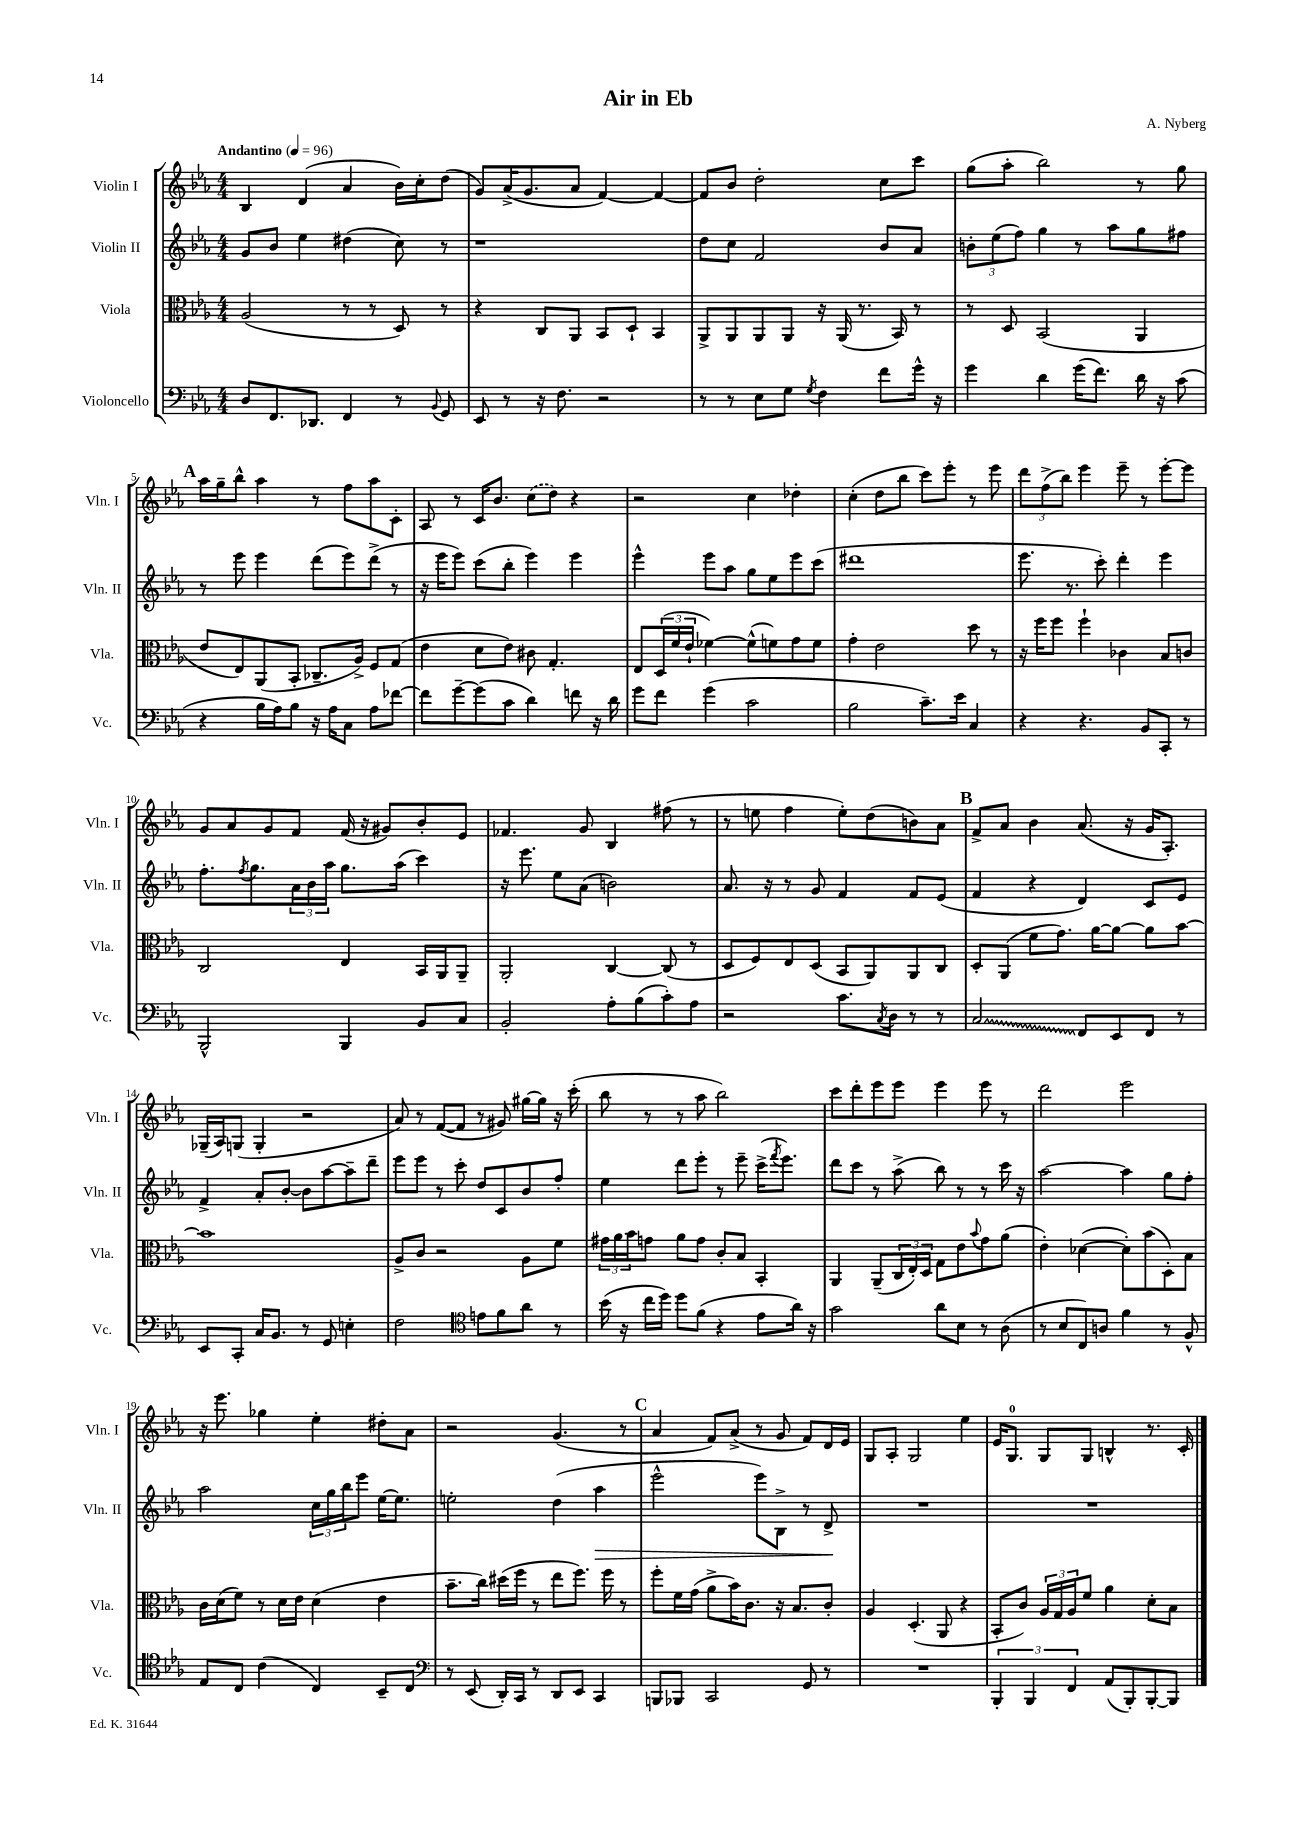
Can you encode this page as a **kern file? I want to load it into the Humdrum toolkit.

**kern	**kern	**kern	**kern
*staff4	*staff3	*staff2	*staff1
*clefF4	*clefC3	*clefG2	*clefG2
*k[b-e-a-]	*k[b-e-a-]	*k[b-e-a-]	*k[b-e-a-]
*M4/4	*M4/4	*M4/4	*M4/4
*MM96	*MM96	*MM96	*MM96
8D/L	(2A-/	8g/L	4B-/
8.FF/	.	8b-/J	.
.	.	4ee-\	(4d/
8.DD-/J	.	.	.
4FF/	8r	(4dd#\	4a-/
.	8r	.	.
8r	8D/)	8cc\)	16b-\LL)
.	.	.	16cc'\J
8qqBB-/	.	.	.
8GG/	8r	8r	(8dd\J
=	=	=	=
8EE-/	4r	1r	8g/L)
8r	.	.	(16a-^/K
.	.	.	8.g/
16r	8C/L	.	.
8.F\	.	.	.
.	8AA-/J	.	8a-/J
2r	8BB-/L	.	[4f/)
.	8D`/J	.	.
.	4BB-/	.	4f/_
=	=	=	=
8r	8AA-^/L	8dd\L	8f/]L
8r	8AA-/	8cc\J	8b-/J
8E-\L	8AA-/	2f/	2dd'\
8G\J	8AA-/J	.	.
8qG/	.	.	.
4F\	16r	.	.
.	(16AA-/	.	.
.	8.r	.	.
8f\L	.	8b-/L	8cc\L
.	16BB-/)	.	.
16g^^\Jk	8r	8a-/J	8ccc\J
16r	.	.	.
=	=	=	=
4g\	8r	12b'\L	(8gg\L
.	.	(12ee-\	.
.	8D/	.	8aa-'\J
.	.	12ff\J)	.
4d\	(2BB-/	4gg\	2bb-\)
(16g\LK	.	8r	.
8.f\J)	.	.	.
.	.	8aa-\L	.
16d\	4AA-/	8gg\	8r
16r	.	.	.
(8c\	.	8ff#\J	8gg\
=	=	=	=
4r	8e-/L	8r	16aa-\LL
.	.	.	16gg~\J
.	8E-/)	8eee-\	8bb-^^\J
16B-\LL	(8AA-/	4eee-\	4aa-\
16A-\J)	.	.	.
8B-\J	8BB-'/J	.	.
16r	8.C-~/L	(8ddd\L	8r
16A-\LK	.	.	.
8C\J	.	8eee-\)	8ff\L
.	16A-^/Jk)	.	.
8A-\L	8F/L	(8ddd^\J	8aa-\
[8f-\J	(8G/J	8r	8c'\J
=	=	=	=
8f-\]L	4e-\	16r	8A-/
.	.	16eee-\LK	.
[8g~\	.	8eee-\J)	8r
(8g\]	8d\L	(8ccc\L	16c/LK
.	.	.	8.b-/J
8c\J	8e-\J)	8bb-'\J	.
4d\)	8c#\	4eee-\)	(8cc\L
.	4.G'/	.	8dd\J)
8f\	.	4eee-\	4r
16r	.	.	.
16d\	.	.	.
=	=	=	=
8g\L	8E-/L	4eee-^^\	2r
8f\J	(24D/L	.	.
.	24f/	.	.
.	24e-`/JJ	.	.
(4g\	[4f-\)	8eee-\L	.
.	.	8aa-\J	.
2c\	(8f-^^\]L	8gg\L	4cc\
.	8f\)	8ee-\	.
.	8g\	8eee-\	4dd-'\
.	8f\J	(8ccc\J	.
=	=	=	=
2B-\	4g'\	1ddd#	(4cc'\
.	2e-\	.	8dd\L
.	.	.	8bb-\J
8.c~\L)	.	.	8ccc\L)
.	.	.	8eee-'\J
16e-\Jk	.	.	.
4C/	8dd\	.	8r
.	8r	.	8eee-\
=	=	=	=
4r	16r	8.eee-\	12ddd\L
.	16ff\LK	.	.
.	.	.	(12ff^\
.	8ff\J	.	.
.	.	.	12bb-\J)
.	.	8.r	.
4.r	4ff`\	.	4eee-\
.	.	8ccc'\)	.
.	4c-\	4ddd'\	8eee-~\
8BB-/L	.	.	8r
8CC'/J	8B-/L	4eee-\	[8eee-'\L
8r	8c/J	.	8eee-\]J
=	=	=	=
2BBB-^^/	2C/	8.ff'\L	8g/L
.	.	.	8a-/
.	.	8qff/	.
.	.	8.gg\	.
.	.	.	8g/
.	.	24a-\L	8f/J
.	.	24b-\	.
.	.	24aa-\JJ	.
4BBB-/	4E-/	8.gg\L	(16f/
.	.	.	16r
.	.	.	8g#/L)
.	.	(16aa-\Jk	.
8BB-/L	16BB-/LL	4ccc\)	8b-'/
.	16AA-/J	.	.
8C/J	8AA-~/J	.	8e-/J
=	=	=	=
2BB-'/	2AA-'/	16r	4.f-/
.	.	8.eee-\	.
.	.	8ee-\L	.
.	.	(8a-\J	8g/
8A-'\L	[4C/	2b\)	4B-/
(8B-\	.	.	.
8c'\)	(8C/]	.	(8ff#\
8A-\J	8r	.	8r
=	=	=	=
2r	8D/L	8.a-/	8r
.	8F/)	.	8ee\
.	.	16r	.
.	8E-/	8r	4ff\
.	(8D/J	8g/	.
8.c\L	8BB-/L	4f/	8ee'\L)
.	8AA-/)	.	(8dd\
8qC/	.	.	.
16D\Jk	.	.	.
8r	8AA-/	8f/L	8b\)
8r	8C/J	(8e-/J	8a-\J
=	=	=	=
2C/	8D'/L	4f/	8f^/L
.	(8AA-/J	.	8a-/J
.	8f\L	4r	4b-\
.	8.g\J)	.	.
8FF/L	.	4d/)	(8.a-/
.	[16a-\LK	.	.
8EE-/	8a-\_J	.	.
.	.	.	16r
8FF/J	8a-\]L	8c/L	16g/LK
.	.	.	8.A-'/J)
8r	[8b-\J	8e-/J	.
=	=	=	=
8EE-/L	1b-]	4f^/	(16G-~/LL
.	.	.	16A-/J)
8CC'/J	.	.	(8G/J
16C/LK	.	8a-'/L	4G'/
8.BB-/J	.	.	.
.	.	[8b-'/J	.
8r	.	8b-\]L	2r
8GG/	.	[8aa-\	.
4E'\	.	8aa-~\]	.
.	.	8ddd~\J	.
=	=	=	=
2F\	8A-^/L	8eee-\L	8a-/)
.	8c/J	8eee-\J	8r
.	2r	8r	([8f/L
.	.	8ccc'\	8f/]J
*clefC4	*	*	*
8e\L	.	8dd/L	8r
8f\	.	8c/	8g#/)
8a-\J	8A-\L	8b-/	[16gg#\LL
.	.	.	16gg#\]JJ
8r	8f\J	8ff'/J	16r
.	.	.	(16ccc'\
=	=	=	=
(16b-\	24g#\LL	4ee-\	8bb-\
.	24a-\	.	.
16r	.	.	.
.	24b-\J	.	.
16cc\LL	8g\J	.	8r
16dd\JJ)	.	.	.
8dd\L	8a-\L	8ddd\L	8r
(8f\J	8g\J	8eee-'\J	8aa-\
4r	8c'/L	8r	2bb-\)
.	8B-/J	8eee-~\	.
8e-\L	4BB-'/	(16ccc^\LK	.
.	.	8qfff/	.
.	.	8.eee-\J)	.
16a-\Jk)	.	.	.
16r	.	.	.
=	=	=	=
2g\	4AA-/	8ddd\L	8ccc\L
.	.	8ccc\J	8ddd'\
.	(8AA-~/L	8r	8eee-\
.	24C/L	(8aa-^\	8eee-\J
.	24E-'/)	.	.
.	24D/JJ	.	.
8a-\L	8G\L	8bb-\)	4eee-\
8B-\J	8e-\	8r	.
.	8qqb-/	.	.
8r	8g\	8r	8eee-\
(8A-\	(8a-\J	16ccc\	8r
.	.	16r	.
=	=	=	=
8r	4e-'\)	[2aa-\	2ddd\
8B-/L	.	.	.
8C/)	([4d-\	.	.
8A/J	.	.	.
4f\	8d-'\]L)	4aa-\]	2eee-\
.	(8b-\	.	.
8r	8D'\)	8gg\L	.
8F^^/	8B-\J	8ff'\J	.
=	=	=	=
8E-/L	16c\LL	2aa-\	16r
.	(16d\J	.	8.eee-\
8C/J	8f\J)	.	.
(4c\	8r	.	4gg-\
.	16d\LL	.	.
.	16e-\JJ	.	.
4C/)	(4d\	24cc\LL	4ee-'\
.	.	24gg\	.
.	.	24bb-\J	.
.	.	8eee-\J	.
8BB-~/L	4e-\	[16ee-\LK	8dd#'\L
.	.	8.ee-\]J	.
8C/J	.	.	8a-\J
=	=	=	=
*clefF4	*	*	*
8r	8.b-~\L	2ee'\	2r
(8EE-/	.	.	.
.	16cc\Jk)	.	.
16DD'/LL)	(16dd#\LL	.	.
16CC/JJ	16ff\JJ	.	.
8r	8r	.	.
8DD/L	8ee-\L	(4dd\	(4.g/
8EE-/J	8.ff\J)	.	.
4CC/	.	4aa-\	.
.	16ff\	.	.
.	8r	.	8r
=	=	=	=
8BBB/L	8ff'\L	2eee-^^\	4a-/
8BBB-/J	16f\L	.	.
.	(16g\JJ	.	.
2CC/	8a-^\L	.	8f/L)
.	16b-\K)	.	(8a-^/J
.	8.c\J	.	.
.	.	8eee-\L)	8r
.	16r	8B-^\J	8g/
.	8.B-/L	.	.
8GG/	.	8r	8f/L)
8r	8c'/J	8d^/	16d/L
.	.	.	16e-/JJ
=	=	=	=
1r	4A-/	1r	8G/L
.	.	.	8A-'/J
.	(4.D'/	.	2G/
.	8AA-/	.	.
.	4r	.	4ee-\
=	=	=	=
6BBB-'/	8BB-'/L	1r	16e-/LK
.	.	.	8.G/J
.	8c/J)	.	.
6BBB-/	.	.	.
.	24A-/LL	.	8G/L
.	24G/	.	.
6FF/	24A-/J	.	.
.	8f/J	.	8G/J
(8AA-/L	4a-\	.	4B^^/
8BBB-'/)	.	.	.
[8BBB-'/	8d'\L	.	8.r
8BBB-/]J	8B-\J	.	.
.	.	.	16c'/
==	==	==	==
*-	*-	*-	*-
